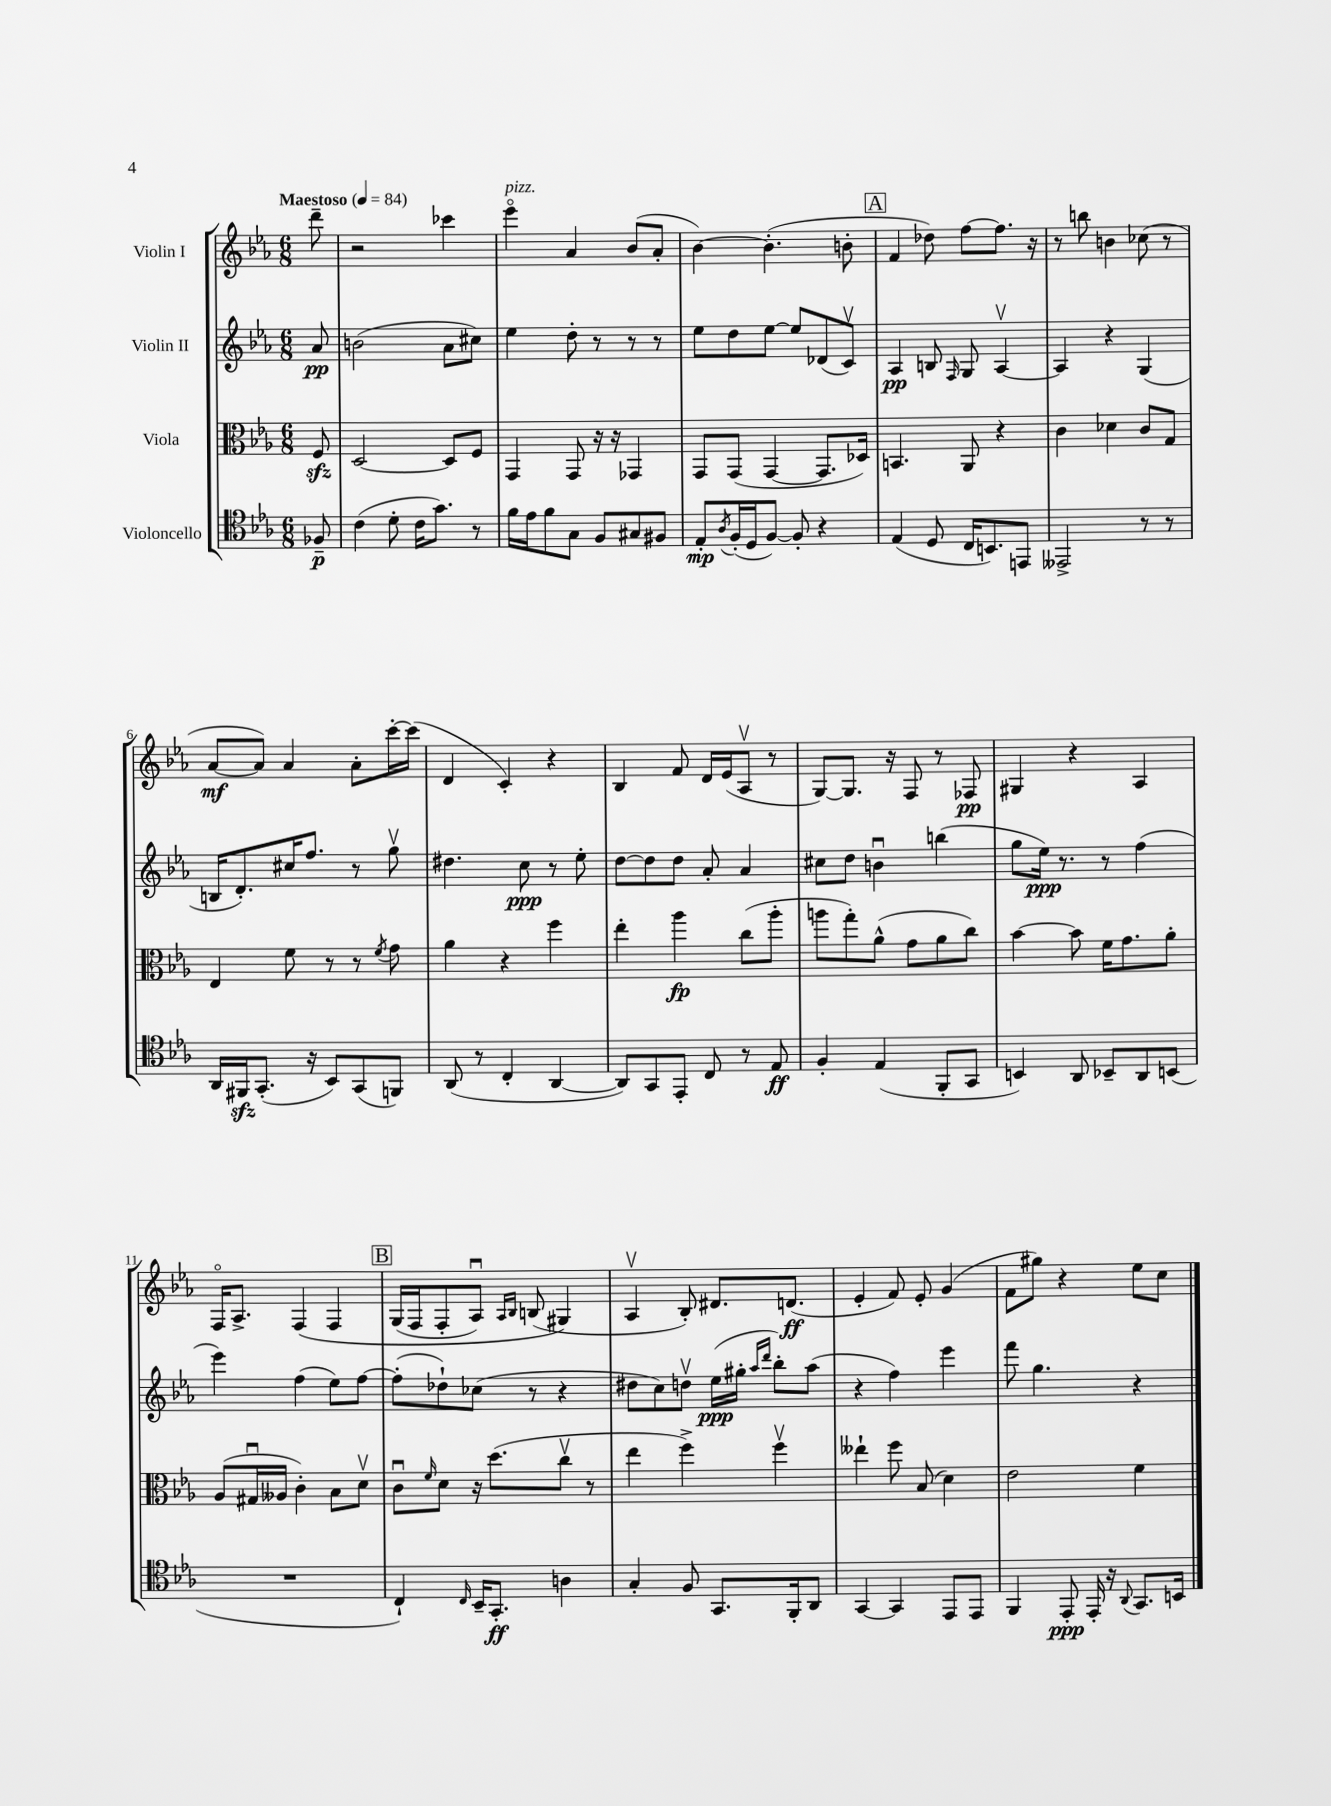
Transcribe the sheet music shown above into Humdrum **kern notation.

**kern	**dynam	**kern	**dynam	**kern	**dynam	**kern	**dynam
*part4	*part4	*part3	*part3	*part2	*part2	*part1	*part1
*staff4	*staff4	*staff3	*staff3	*staff2	*staff2	*staff1	*staff1
*I"Violoncello	*	*I"Viola	*	*I"Violin II	*	*I"Violin I	*
*clefC4	*	*clefC3	*	*clefG2	*	*clefG2	*
*k[b-e-a-]	*	*k[b-e-a-]	*	*k[b-e-a-]	*	*k[b-e-a-]	*
*M6/8	*	*M6/8	*	*M6/8	*	*M6/8	*
*MM84	*	*MM84	*	*MM84	*	*MM84	*
=	=	=	=	=	=	=	=
!	!	!	!	!	!	!LO:TX:a:B:t=Maestoso	!
8F-X~/	p	8Fzz/	.	8a-/	pp	8ddd~\	.
=1	=1	=1	=1	=1	=1	=1	=1
(4c\	.	[2D/	.	(2bn\	.	2r	.
8d'\	.	.	.	.	.	.	.
16c\KL	.	.	.	.	.	.	.
8.g\J)	.	.	.	.	.	.	.
.	.	8D/L]	.	8a-\L	.	4ccc-X\	.
8r	.	8F/J	.	8cc#X\J)	.	.	.
=2	=2	=2	=2	=2	=2	=2	=2
!	!	!	!	!	!	!LO:TX:a:i:t=pizz.	!
16f\LL	.	4GG/	.	4ee-\	.	4eee-\	.
16e-\J	.	.	.	.	.	.	.
8f\	.	.	.	.	.	.	.
8G\J	.	8GG/	.	8dd'\	.	4a-/	.
8F/L	.	16r	.	8r	.	.	.
.	.	16r	.	.	.	.	.
8G#X/	.	4GG-X/	.	8r	.	(8b-/L	.
8F#X/J	.	.	.	8r	.	8a-'/J	.
=3	=3	=3	=3	=3	=3	=3	=3
8E-'/L	mp	8GG/L	.	8ee-\L	.	[4b-\)	.
8qA-/	.	.	.	.	.	.	.
(16F'/L	.	(8GG/J	.	8dd\	.	.	.
16D/J	.	.	.	.	.	.	.
[8F/J)	.	[4GG/	.	[8ee-\J	.	(4.b-'\]	.
8F'/]	.	.	.	8ee-/L]	.	.	.
4r	.	8.GG/L]	.	(8d-X/	.	.	.
.	.	.	.	8cv/J)	.	8bn'\	.
.	.	16D-X/Jk)	.	.	.	.	.
!!LO:REH:place=s1:t=A
=4	=4	=4	=4	=4	=4	=4	=4
(4E-/	.	4.BBn/	.	4A-/	pp	4f/	.
8D/	.	.	.	8Bn/	.	8dd-X\)	.
.	.	.	.	16qqF/	.	.	.
16C/KL	.	8AA-/	.	8G/	.	[8ff\L	.
8.BBn/)	.	.	.	.	.	.	.
.	.	4r	.	[4A-v/	.	8.ff\J]	.
8EEn/J	.	.	.	.	.	.	.
.	.	.	.	.	.	16r	.
=5	=5	=5	=5	=5	=5	=5	=5
2EE--X^/	.	4c\	.	4A-/]	.	8r	.
.	.	.	.	.	.	8bbn\	.
.	.	4d-X\	.	4r	.	4bn\	.
8r	.	8c/L	.	(4G/	.	(8cc-X\	.
8r	.	8G/J	.	.	.	8r	.
!!LO:LB:g=z
=6	=6	=6	=6	=6	=6	=6	=6
16AA-/LL	.	4E-/	.	16Bn/KL	.	[8a-/L	mf
16FF#Xzz/J	.	.	.	8.d'/)	.	.	.
(8.GG'/J	.	.	.	.	.	8a-/J])	.
.	.	8f\	.	16cc#X/K	.	4a-/	.
16r	.	.	.	8.ff/J	.	.	.
8BB-/L)	.	8r	.	.	.	.	.
(8GG/	.	8r	.	8r	.	8a-'\L	.
.	.	8qf/	.	.	.	.	.
8FFn/J)	.	8g\	.	8ggv\	.	[16ccc'\L	.
.	.	.	.	.	.	(16ccc\JJ]	.
=7	=7	=7	=7	=7	=7	=7	=7
(8AA-/	.	4a-\	.	4.dd#X\	.	4d/	.
8r	.	.	.	.	.	.	.
4C'/	.	4r	.	.	.	4c'/)	.
.	.	.	.	8cc\	ppp	.	.
[4AA-/	.	4ff\	.	8r	.	4r	.
.	.	.	.	8ee-'\	.	.	.
=8	=8	=8	=8	=8	=8	=8	=8
8AA-/L])	.	4ee-'\	.	[8dd\L	.	4B-/	.
8GG/	.	.	.	8dd\]	.	.	.
8EE-'/J	.	4aa-\	fp	8dd\J	.	8f/	.
8C/	.	.	.	8a-'/	.	16d/LL	.
.	.	.	.	.	.	(16e-/J	.
8r	.	(8cc\L	.	4a-/	.	8A-v/J	.
8E-/	ff	8aa-'\J	.	.	.	8r	.
=9	=9	=9	=9	=9	=9	=9	=9
4F'/	.	8aan\L	.	8cc#X\L	.	[8G/L)	.
.	.	8gg'\)	.	8dd\J	.	8.G/J]	.
(4E-/	.	(8a-^^\J	.	4bnu\	.	.	.
.	.	.	.	.	.	16r	.
.	.	8g\L	.	.	.	8F/	.
8FF'/L	.	8a-\	.	(4bbn\	.	8r	.
8GG/J	.	8cc\J)	.	.	.	8F-X/	pp
=10	=10	=10	=10	=10	=10	=10	=10
4BBn/)	.	[4b-\	.	8gg\L	.	4G#X/	.
.	.	.	.	16ee-\Jk)	ppp	.	.
.	.	.	.	8.r	.	.	.
8AA-/	.	8b-\]	.	.	.	4r	.
8BB-X~/L	.	16f\KL	.	8r	.	.	.
.	.	8.g\	.	.	.	.	.
8AA-/	.	.	.	(4ff\	.	4A-/	.
(8BBn/J	.	8a-'\J	.	.	.	.	.
!!LO:LB:g=z
=11	=11	=11	=11	=11	=11	=11	=11
2.r	.	(8A-/L	.	4eee-\)	.	16F/KL	.
.	.	.	.	.	.	8.A-^/J	.
.	.	16G#Xu/L	.	.	.	.	.
.	.	16A--X/JJ	.	.	.	.	.
.	.	4c'\)	.	(4ff\	.	(4F/	.
.	.	8B-\L	.	8ee-\L)	.	4F/	.
.	.	8dv\J	.	[8ff\J	.	.	.
!!LO:REH:place=s1:t=B
=12	=12	=12	=12	=12	=12	=12	=12
4C`/)	.	8cu\L	.	(8ff'\L]	.	(16G/LL	.
.	.	.	.	.	.	16F/J	.
.	.	16qqf/	.	.	.	.	.
.	.	8d\J	.	8dd-X`\)	.	8F'/	.
16qqC/	.	.	.	.	.	.	.
16BB-~/KL	.	16r	.	(8cc-X\J	.	8A-u/J)	.
8.GG'/J	ff	(8.dd\L	.	.	.	.	.
.	.	.	.	.	.	16qqA-/LL	.
.	.	.	.	.	.	16qqB-/JJ	.
.	.	.	.	8r	.	(8Bn/	.
4An\	.	8ccv\J	.	4r	.	4G#X/)	.
.	.	8r	.	.	.	.	.
=13	=13	=13	=13	=13	=13	=13	=13
4G'/	.	4ee-\	.	8dd#X\L	.	4A-v/	.
.	.	.	.	8cc\)	.	.	.
8F/	.	4ff^\)	.	8ddnv\J	.	8B-'/)	.
8.GG/L	.	.	.	(16ee-\LL	ppp	8.d#X/L	.
.	.	.	.	16gg#X'\JJ	.	.	.
.	.	.	.	16qqaa-/LL	.	.	.
.	.	.	.	16qqddd/JJ	.	.	.
.	.	4ffv\	.	8bb-'\L)	.	.	.
16FF'/k	.	.	.	.	.	(8.dn/J	ff
8AA-/J	.	.	.	(8aa-\J	.	.	.
=14	=14	=14	=14	=14	=14	=14	=14
[4GG/	.	4ee--X`\	.	4r	.	4e-'/	.
4GG/]	.	8ff\	.	4ff\)	.	8f/)	.
.	.	(8B-/	.	.	.	8e-'/	.
8EE-/L	.	4d\)	.	4eee-\	.	(4g/	.
8EE-/J	.	.	.	.	.	.	.
=15	=15	=15	=15	=15	=15	=15	=15
4FF/	.	2e-\	.	8fff\	.	8f\L	.
.	.	.	.	4.gg\	.	8gg#X\J)	.
8EE-'/	ppp	.	.	.	.	4r	.
16EE-'/	.	.	.	.	.	.	.
16r	.	.	.	.	.	.	.
8qqAA-/	.	.	.	.	.	.	.
8.GG/L	.	4f\	.	4r	.	8ee-\L	.
.	.	.	.	.	.	8cc\J	.
16BBn/Jk	.	.	.	.	.	.	.
==	==	==	==	==	==	==	==
*-	*-	*-	*-	*-	*-	*-	*-
